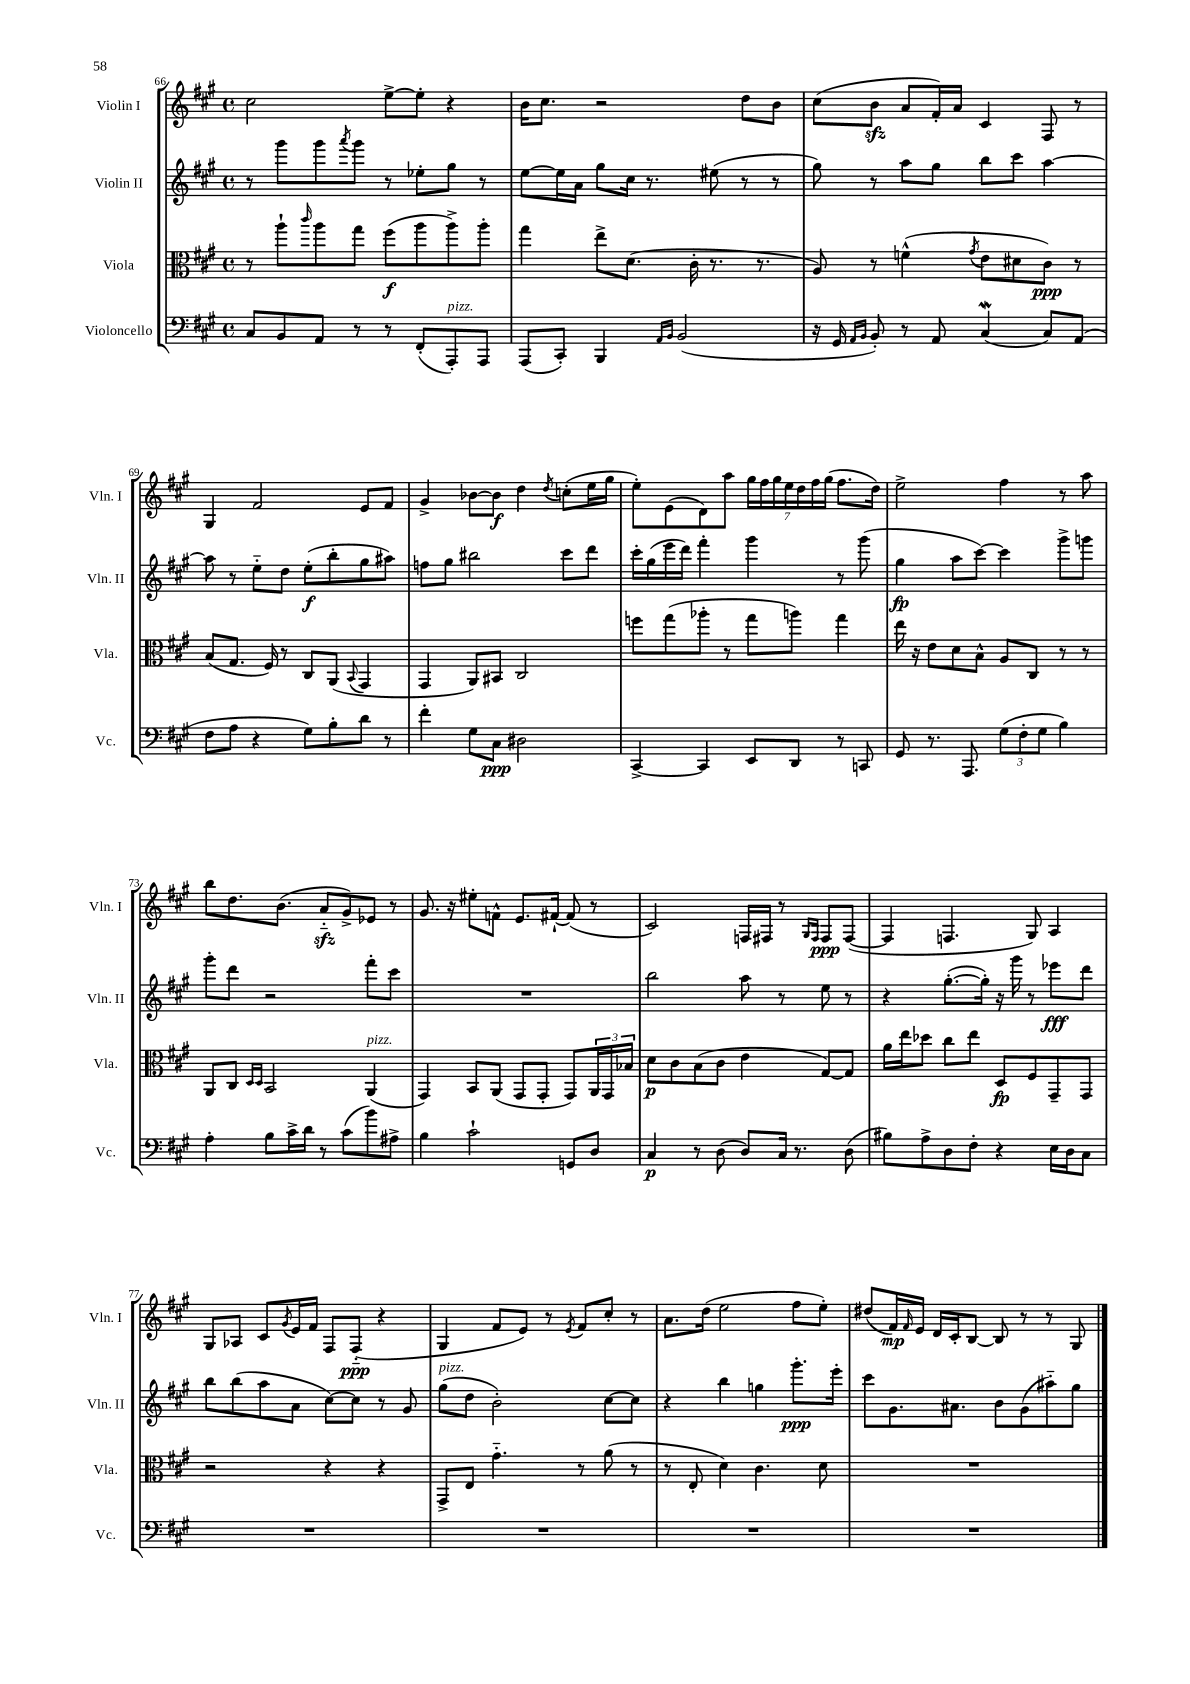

**kern	**kern	**kern	**kern
*staff4	*staff3	*staff2	*staff1
*clefF4	*clefC3	*clefG2	*clefG2
*k[f#c#g#]	*k[f#c#g#]	*k[f#c#g#]	*k[f#c#g#]
*M4/4	*M4/4	*M4/4	*M4/4
*met(c)	*met(c)	*met(c)	*met(c)
8C#	8r	8r	2cc#
8BB	8aa`	8ggg#	.
.	16qqccc#	.	.
8AA	8aa	8ggg#	.
.	.	8qaaa	.
8r	8gg#	8ggg#	.
8r	(8ff#	8r	[8ee^
(8FF#'	8aa	8ee-'	8ee']
8AAA')	8aa^)	8gg#	4r
8AAA	8aa'	8r	.
=	=	=	=
(8AAA	4gg#	[8ee	16b
.	.	.	8.cc#
8CC#')	.	16ee]	.
.	.	16a	.
4BBB	8ee^	8gg#	2r
.	(8.d	16cc#	.
.	.	8.r	.
16qqAA	.	.	.
16qqBB	.	.	.
(2BB	.	.	.
.	16c#'	.	.
.	8.r	(8ee#	.
.	.	8r	8dd
.	8.r	.	.
.	.	8r	8b
=	=	=	=
16r	8A)	8gg#)	(8cc#
16GG#	.	.	.
16qqAA	.	.	.
16qqBB	.	.	.
8BB')	8r	8r	8b
8r	(4f^^	8aa	8a
8AA	.	8gg#	16f#')
.	.	.	16a
.	8qg#	.	.
(4C#	8e	8bb	4c#
.	8d#	8ccc#	.
8C#)	8c#)	[4aa	8F#
(8AA	8r	.	8r
=	=	=	=
8F#	(8B	8aa]	4G#
8A	8.G#	8r	.
4r	.	8ee'~	2f#
.	16F#)	.	.
.	8r	8dd	.
8G#)	8C#	(8ee'	.
8B'	(8AA	8bb'	.
.	8qqBB	.	.
8d	4GG#	8gg#	8e
8r	.	8aa#)	8f#
=	=	=	=
4f#'	4GG#	8ff	4g#^
.	.	8gg#	.
8G#	8AA)	2bb#	[8b-
8C#	8BB#	.	8b-]
2D#	2C#	.	4dd
.	.	.	8qdd
.	.	8ccc#	(8cc'
.	.	8ddd	16ee
.	.	.	16gg#
=	=	=	=
[4CC#^	8ff	16ccc#'	8ee')
.	.	(16gg#	.
.	(8gg#	16eee	(8e
.	.	16ddd)	.
4CC#]	8aa-'	4fff#'	8d)
.	8r	.	8aa
8EE	8gg#	4ggg#	28gg#
.	.	.	28ff#
.	.	.	28gg#
.	.	.	28ee
8DD	8aa)	.	.
.	.	.	28dd
.	.	.	28ff#
.	.	.	(28gg#
8r	4gg#	8r	8.ff#
8CC	.	(8ggg#	.
.	.	.	16dd)
=	=	=	=
8GG#	16ee	4gg#	2ee^
.	16r	.	.
8.r	8e	.	.
.	8d	8aa	.
8.AAA	.	.	.
.	8B^^	[8ccc#)	.
(12G#	8A	4ccc#]	4ff#
12F#'	.	.	.
.	8C#	.	.
12G#	.	.	.
4B)	8r	8ggg#^	8r
.	8r	8ggg	8aa
=	=	=	=
4A'	8AA	8ggg#'	8bb
.	8C#	8ddd	8.dd
.	16qqD	.	.
.	16qqD	.	.
8B	2BB	2r	.
.	.	.	(8.b
16c#^	.	.	.
16d	.	.	.
8r	.	.	8a'~
(8c#	.	.	8g#^)
8b)	(4AA	8fff#'	8e-
8A#^	.	8ccc#	8r
=	=	=	=
4B	4GG#)	1r	8.g#
.	.	.	16r
2c#`	8BB	.	8ee#'
.	(8AA	.	8f^^
.	8GG#	.	8.e
.	8GG#'	.	.
.	.	.	[16f#`
8GG	8GG#)	.	(8f#]
8D	24AA	.	8r
.	24GG#	.	.
.	24B-	.	.
=	=	=	=
4C#	8d	2bb	2c#)
.	8c#	.	.
8r	(8B	.	.
(8D	8c#	.	.
8D)	4e	8aa	16F
.	.	.	16F#
16C#	.	8r	8r
8.r	.	.	.
.	.	.	16qqG#
.	.	.	16qqF#
.	[8G#)	8ee	8F#
(8D	8G#]	8r	([8F#
=	=	=	=
8B#)	16a	4r	4F#]
.	16ee	.	.
8A^	8dd-	.	.
8D	8cc#	([8.gg#'	4.F
8F#'	8ee	.	.
.	.	16gg#'])	.
4r	8D	16r	.
.	.	16ggg#	.
.	8F#	8r	8G#)
16E	8GG#~	8eee-	4A
16D	.	.	.
8C#	8GG#	8ddd	.
=	=	=	=
1r	2r	8bb	8G#
.	.	(8bb	8A-
.	.	8aa	8c#
.	.	.	8qg#
.	.	8a	16e
.	.	.	16f#
.	4r	[8cc#)	8F#
.	.	8cc#]	(8F#'~
.	4r	8r	4r
.	.	8g#	.
=	=	=	=
1r	8GG#^	(8gg#	4G#
.	8E	8dd	.
.	4.g#'~	2b')	8f#
.	.	.	8e)
.	.	.	8r
.	.	.	8qe
.	8r	.	8f#
.	(8a	[8cc#	8cc#'
.	8r	8cc#]	8r
=	=	=	=
1r	8r	4r	8.a
.	8E'	.	.
.	.	.	(16dd
.	4d)	4bb	2ee
.	4.c#	4gg	.
.	.	8.ggg#'	8ff#
.	8d	.	8ee')
.	.	16eee'	.
=	=	=	=
1r	1r	8ccc#	(8dd#
.	.	8.g#	16f#)
.	.	.	16qqf#
.	.	.	16e
.	.	.	16d
.	.	8.a#	16c#'
.	.	.	[8B
.	.	8b	8B]
.	.	(8g#	8r
.	.	8aa#'~)	8r
.	.	8gg#	8G#
==	==	==	==
*-	*-	*-	*-
